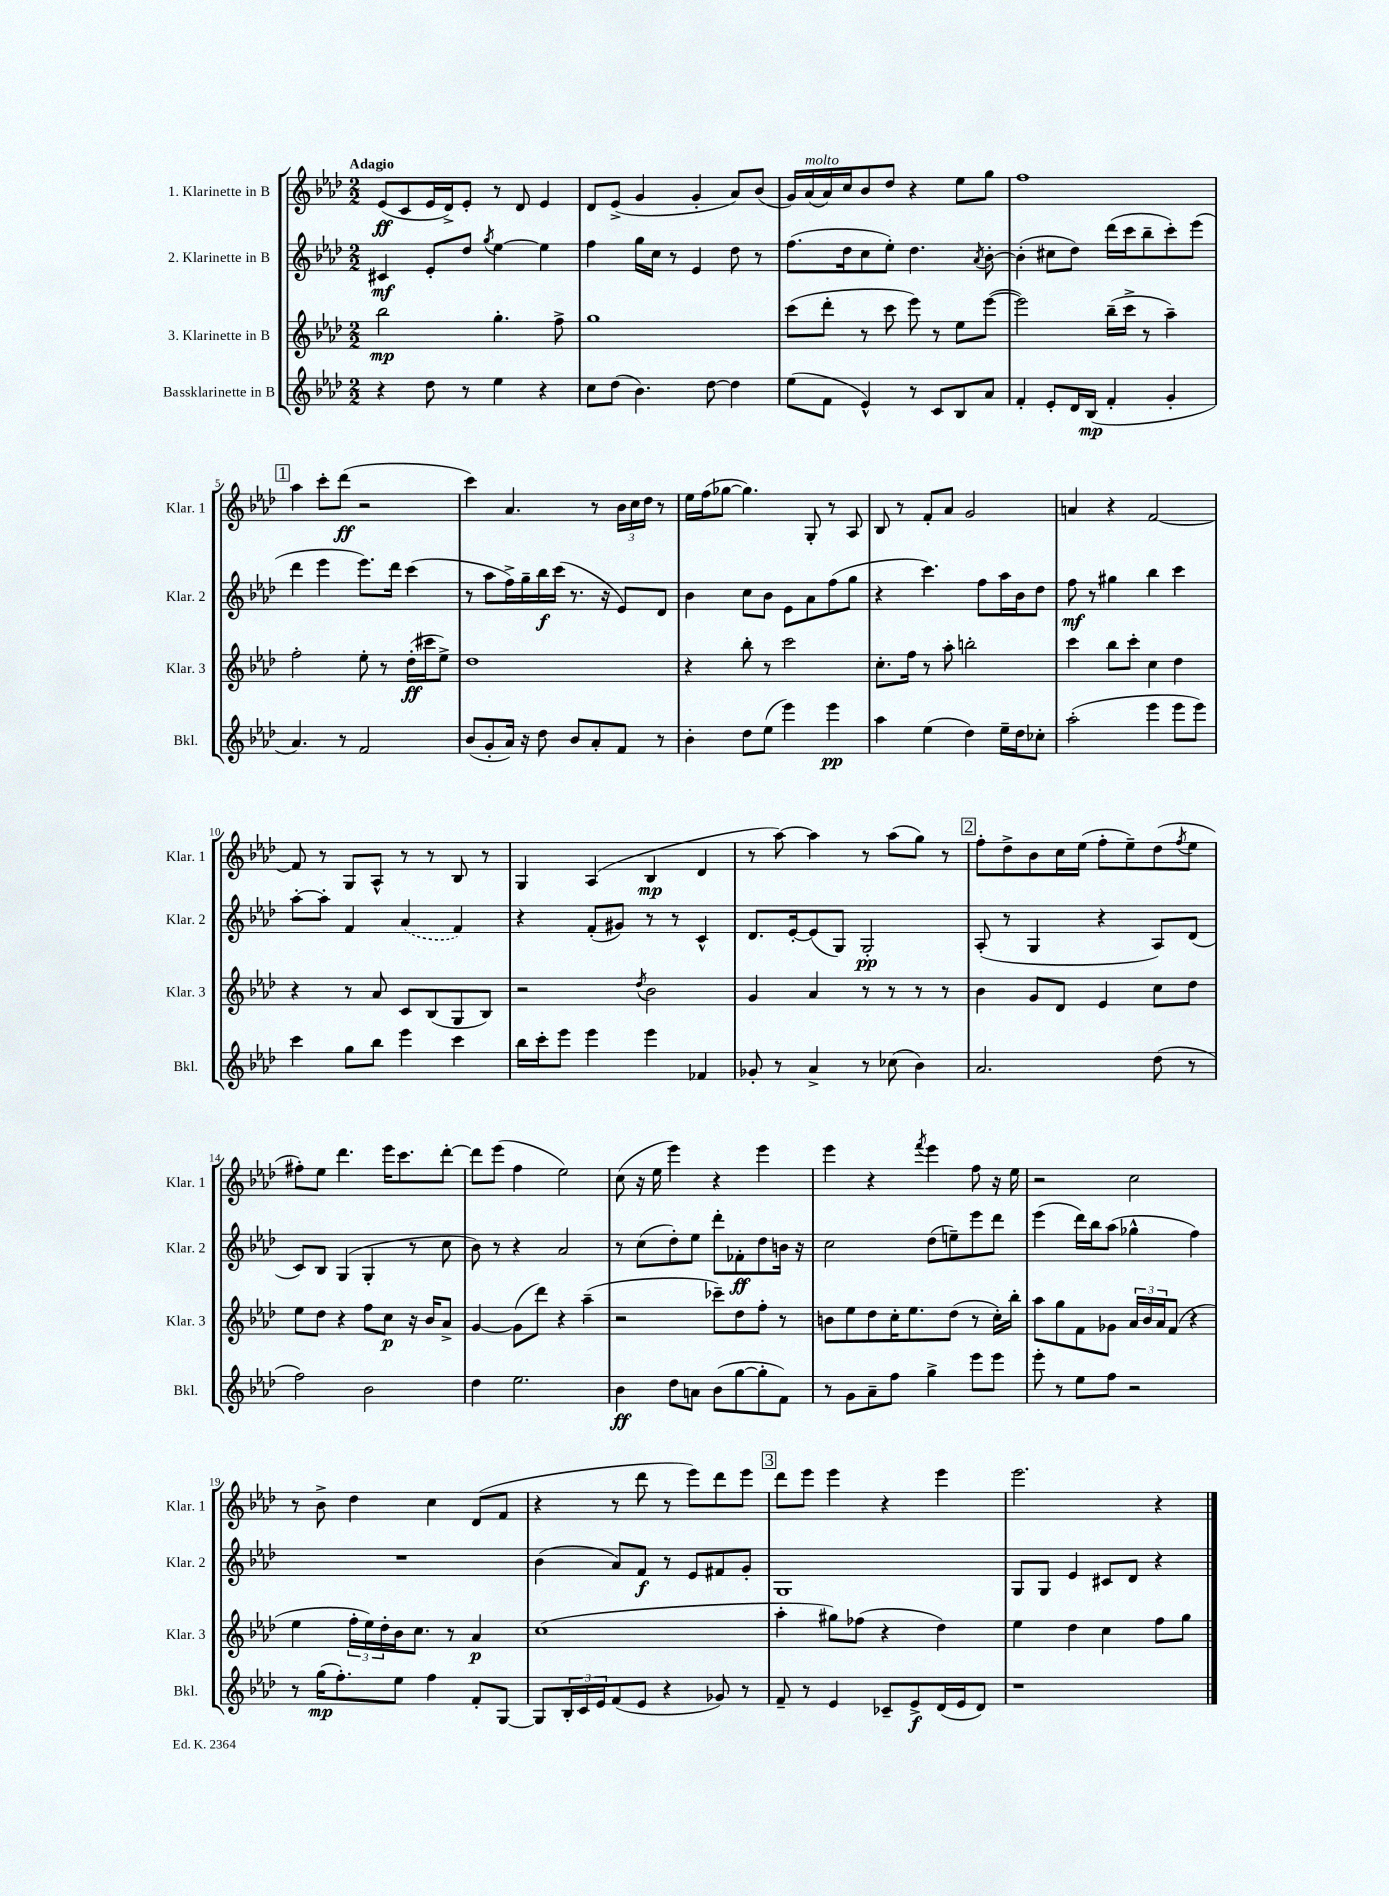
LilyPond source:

<<
\new StaffGroup <<
\new Staff = "s0" \with { instrumentName = "1. Klarinette in B" shortInstrumentName = "Klar. 1" } {
    \clef treble \key aes \major \numericTimeSignature \time 2/2 \tempo "Adagio"
    ees'8\ff( c'8 ees'16 des'16->) ees'8-. r8 des'8 ees'4 |
    des'8 ees'8->( g'4 g'4-. aes'8) bes'8( |
    g'16) aes'16^\markup { \italic "molto" }( aes'16) c''16 bes'8 des''8 r4 ees''8 g''8 |
    f''1 |
    \mark \markup { \box "1" } aes''4 c'''8-. des'''8\ff( r2 |
    c'''4) aes'4. r8 \tuplet 3/2 { bes'16 c''16 des''16 } r8 |
    ees''16 f''16( ges''8~ ges''4.) g8-. r8 aes8 |
    bes8 r8 f'8-. aes'8 g'2 |
    a'4 r4 f'2~ |
    f'8 r8 g8 aes8-^ r8 r8 bes8 r8 |
    g4 aes4( bes4\mp des'4 |
    r8 aes''8~) aes''4 r8 aes''8( g''8) r8 |
    \mark \markup { \box "2" } f''8-. des''8-> bes'8 c''16 ees''16( f''8-. ees''8--) des''8( \acciaccatura { f''8 } ees''8 |
    fis''8-.) ees''8 des'''4. ees'''16 c'''8. des'''8~-. |
    des'''8 ees'''8( f''4 ees''2) |
    c''8( r16 ees''16 ees'''4) r4 ees'''4 |
    ees'''4 r4 \acciaccatura { f'''8 } ees'''4 f''8 r16 ees''16 |
    r2 c''2 |
    r8 bes'8-> des''4 c''4 des'8( f'8 |
    r4 r8 des'''8 r8 ees'''8) des'''8 ees'''8 |
    \mark \markup { \box "3" } des'''8 ees'''8 ees'''4 r4 ees'''4 |
    ees'''2. r4 \bar "|." |
}
\new Staff = "s1" \with { instrumentName = "2. Klarinette in B" shortInstrumentName = "Klar. 2" } {
    \clef treble \key aes \major \numericTimeSignature \time 2/2
    cis'4\mf ees'8-. des''8 \acciaccatura { g''8 } ees''4~ ees''4 |
    f''4 g''16 c''16 r8 ees'4 des''8 r8 |
    f''8.( des''16 c''8 ees''8-.) des''4. \acciaccatura { aes'8 } bes'8~-. |
    bes'4-.( cis''8 des''8) des'''16( c'''16 bes''8-- c'''8-.) ees'''8( |
    \mark \markup { \box "1" } des'''4 ees'''4 ees'''8.) des'''16 c'''4( |
    r8 aes''8 f''16->) g''16-- bes''16\f c'''16( r8. r16 ees'8) des'8 |
    bes'4 c''8 bes'8 ees'8 aes'8 f''8( g''8 |
    r4 c'''4.) f''8 aes''16 bes'16 des''8 |
    f''8\mf r8 gis''4 bes''4 c'''4 |
    aes''8~-. aes''8-. f'4 \once \slurDashed aes'4( f'4) |
    r4 f'8-.( gis'8) r8 r8 c'4-^ |
    des'8. ees'16~-. ees'8( g8) g2-.\pp |
    \mark \markup { \box "2" } aes8-.( r8 g4 r4 aes8) des'8( |
    c'8) bes8 g4( g4-. r8 c''8 |
    bes'8) r8 r4 aes'2 |
    r8 c''8( des''8-.) ees''8 des'''8-. fes'8-.\ff des''8 b'16 r16 |
    c''2 des''8( e''8--) ees'''8 des'''8 |
    ees'''4( des'''16) bes''16 aes''8( ges''4-^ f''4) |
    R1 |
    bes'4( aes'8) f'8\f r8 ees'8 fis'8 g'8-. |
    \mark \markup { \box "3" } g1 |
    g8 g8 ees'4 cis'8 des'8 r4 \bar "|." |
}
\new Staff = "s2" \with { instrumentName = "3. Klarinette in B" shortInstrumentName = "Klar. 3" } {
    \clef treble \key aes \major \numericTimeSignature \time 2/2
    bes''2\mp g''4.-. f''8-> |
    g''1 |
    c'''8( des'''8-. r8 c'''8 ees'''8) r8 ees''8 ees'''8~( |
    ees'''2) bes''16--( c'''16-> r8 aes''4--) |
    \mark \markup { \box "1" } f''2-. ees''8-. r8 des''16-.\ff( cis'''16 ees''8->) |
    des''1 |
    r4 bes''8-. r8 c'''2 |
    c''8.-. f''16 r8 aes''8-. b''2-. |
    c'''4 bes''8 c'''8-. c''4 des''4 |
    r4 r8 aes'8 c'8 bes8( g8 bes8) |
    r2 \acciaccatura { des''8 } bes'2 |
    g'4 aes'4 r8 r8 r8 r8 |
    \mark \markup { \box "2" } bes'4 g'8 des'8 ees'4 c''8 des''8 |
    ees''8 des''8 r4 f''8 c''8\p r16 bes'16 aes'8-> |
    g'4~ g'8( des'''8) r4 aes''4--( |
    r2 ces'''8--) des''8 f''8-. r8 |
    b'8 ees''8 des''8 c''16-. ees''8. des''8( r8 c''16-.) bes''16-. |
    aes''8 g''8 f'8 ges'8 \tuplet 3/2 { aes'16 bes'16 aes'16 } f'8( r4 |
    ees''4 \tuplet 3/2 { f''16-. ees''16) des''16-. } bes'16 c''8. r8 aes'4\p |
    c''1( |
    \mark \markup { \box "3" } aes''4-. gis''8) fes''8( r4 des''4) |
    ees''4 des''4 c''4 f''8 g''8 \bar "|." |
}
\new Staff = "s3" \with { instrumentName = "Bassklarinette in B" shortInstrumentName = "Bkl." } {
    \clef treble \key aes \major \numericTimeSignature \time 2/2
    r4 des''8 r8 ees''4 r4 |
    c''8 des''8( bes'4.) des''8~ des''4 |
    ees''8( f'8 ees'4-^) r8 c'8 bes8 aes'8 |
    f'4-. ees'8-. des'16 bes16\mp( f'4-. g'4-. |
    \mark \markup { \box "1" } aes'4.) r8 f'2 |
    bes'8( g'8-. aes'16) r16 des''8 bes'8 aes'8-. f'8 r8 |
    bes'4-. des''8 ees''8( ees'''4) ees'''4\pp |
    aes''4 ees''4( des''4) ees''16-- des''16 ces''8-. |
    aes''2-.( ees'''4 ees'''8 ees'''8) |
    c'''4 g''8 bes''8 ees'''4 c'''4 |
    bes''16 c'''16-. ees'''8 ees'''4 ees'''4 fes'4 |
    ges'8-. r8 aes'4-> r8 ces''8( bes'4) |
    \mark \markup { \box "2" } aes'2. des''8( r8 |
    f''2) bes'2 |
    des''4 ees''2. |
    bes'4\ff des''8 a'8 bes'8( g''8~ g''8-. f'8) |
    r8 g'8 aes'8-- f''8 g''4-> ees'''8 ees'''8 |
    ees'''8-. r8 ees''8 f''8 r2 |
    r8 g''16\mp( f''8.-.) ees''8 f''4 f'8-. g8~ |
    g8 \tuplet 3/2 { bes16-. c'16 ees'16 } f'8( ees'8 r4 ges'8) r8 |
    \mark \markup { \box "3" } f'8-- r8 ees'4 ces'8-- ees'8->\f des'16( ees'16 des'8) |
    r1 \bar "|." |
}
>>
>>
